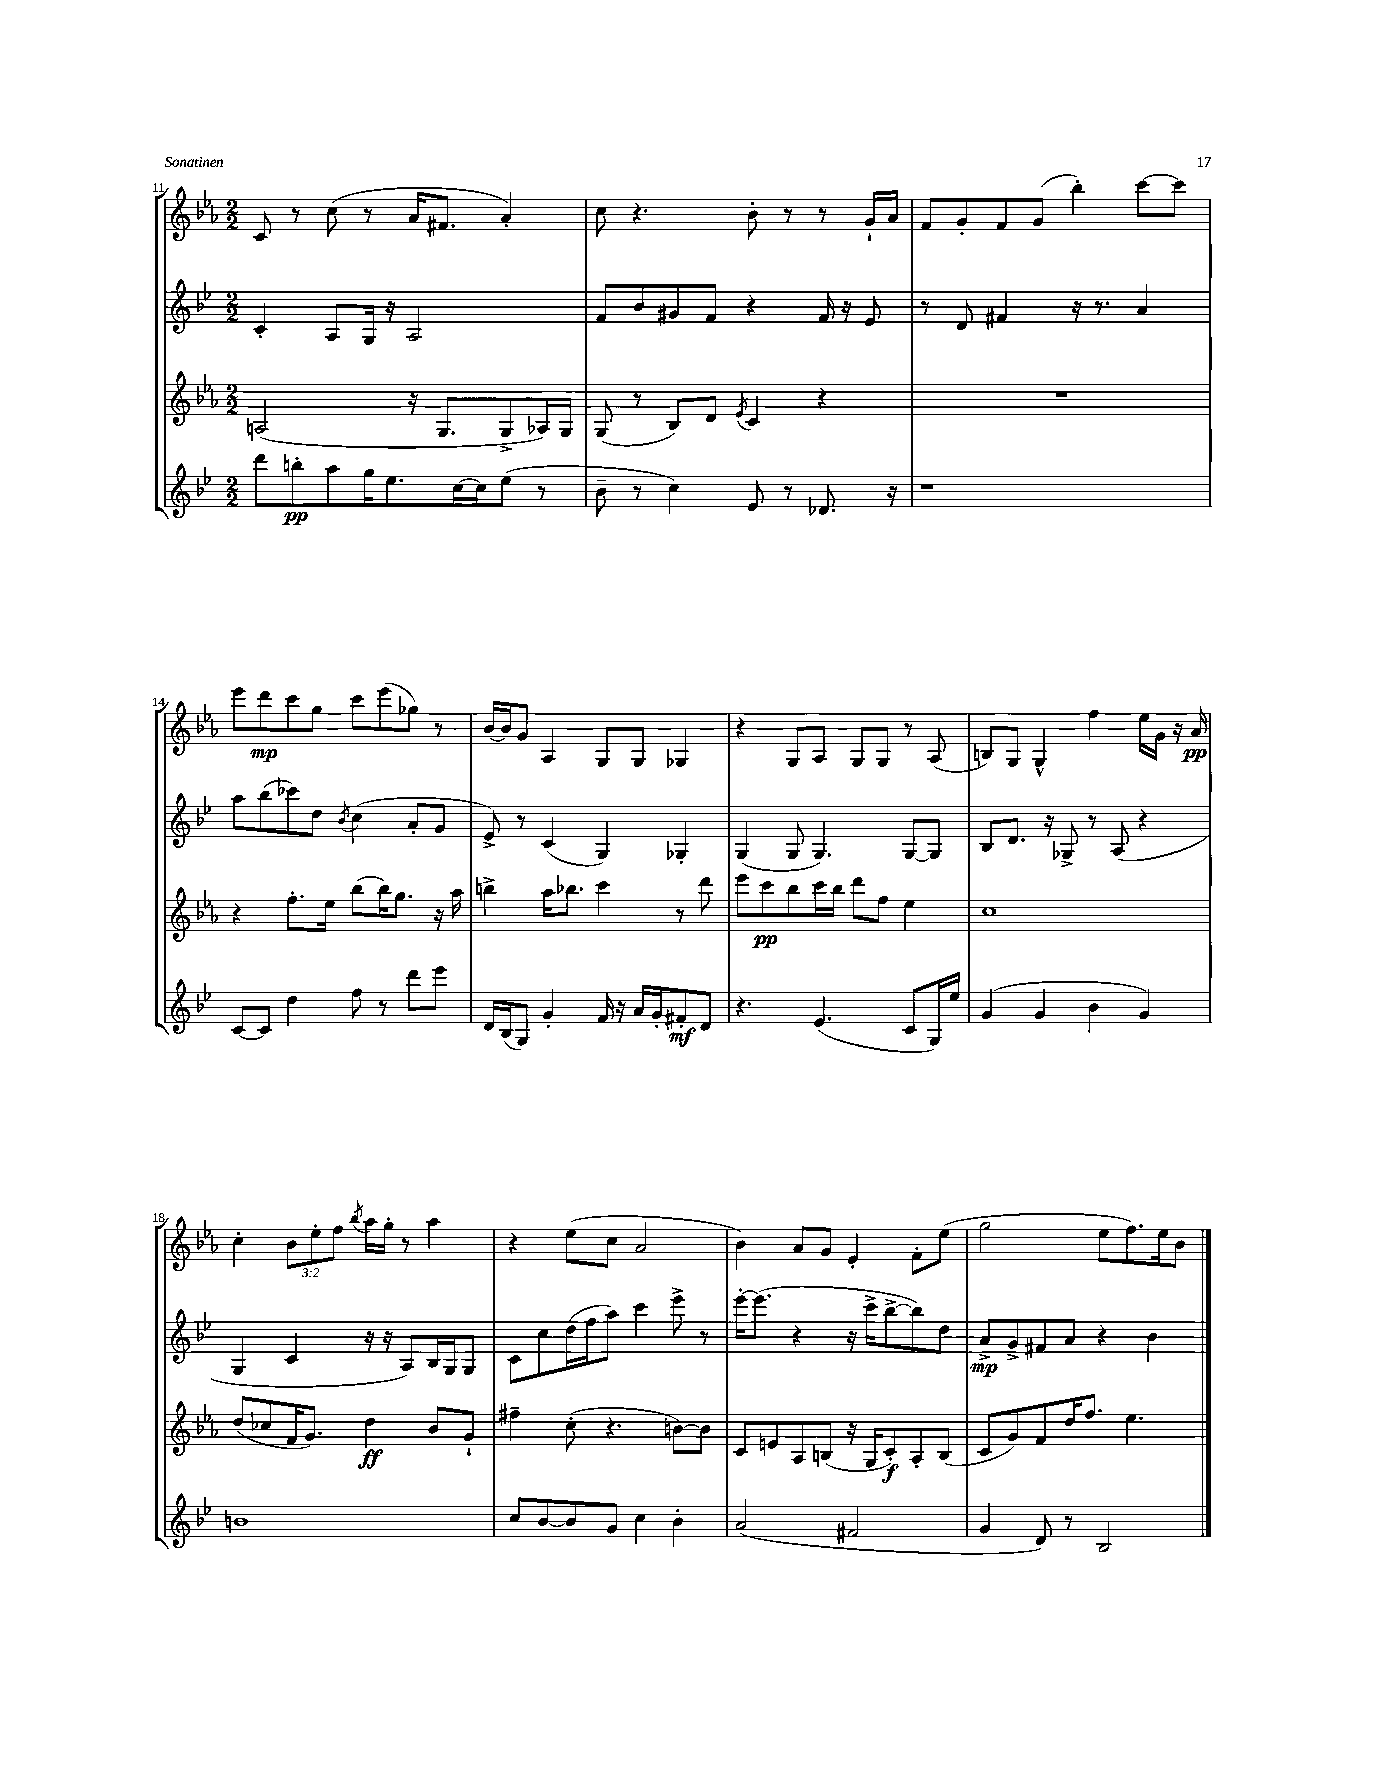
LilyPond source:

<<
\new StaffGroup <<
\new Staff = "s0" {
    \clef treble \key ees \major \numericTimeSignature \time 2/2 \override Staff.TupletNumber.text = #tuplet-number::calc-fraction-text
    c'8 r8 c''8( r8 aes'16 fis'8. aes'4-.) |
    c''8 r4. bes'8-. r8 r8 g'16-! aes'16 |
    f'8 g'8-. f'8 g'8( bes''4-.) c'''8~ c'''8 |
    ees'''8 d'''8\mp c'''8 g''8 c'''8 ees'''8( ges''8) r8 |
    bes'16~ bes'16 g'8 aes4 g8 g8 ges4 |
    r4 g8 aes8 g8 g8 r8 aes8( |
    b8) g8 g4-^ f''4 ees''16 g'16 r16 aes'16\pp |
    c''4-. \tuplet 3/2 { bes'8 ees''8-. f''8 } \acciaccatura { bes''8 } aes''16 g''16-. r8 aes''4 |
    r4 ees''8( c''8 aes'2 |
    bes'4) aes'8 g'8 ees'4-. f'8-. ees''8( |
    g''2 ees''8 f''8.) ees''16 bes'8 \bar "|." |
}
\new Staff = "s1" {
    \clef treble \key bes \major \numericTimeSignature \time 2/2
    c'4-. a8 g16 r16 a2 |
    f'8 bes'8 gis'8 f'8 r4 f'16 r16 ees'8 |
    r8 d'8 fis'4 r16 r8. a'4 |
    a''8 bes''8( ces'''8) d''8 \acciaccatura { bes'8 } c''4( a'8-. g'8 |
    ees'8->) r8 c'4( g4) ges4-. |
    g4( g8 g4.) g8~ g8 |
    bes8 d'8. r16 ges8-> r8 a8( r4 |
    g4 c'4 r16 r16 a8) bes16 g16 g8 |
    c'8 c''8 d''16( f''16 a''8) c'''4 ees'''8-> r8 |
    ees'''16~-. ees'''8.( r4 r16 c'''16-> bes''8~-> bes''8) d''8 |
    a'8->\mp g'8-> fis'8 a'8 r4 bes'4 \bar "|." |
}
\new Staff = "s2" {
    \clef treble \key ees \major \numericTimeSignature \time 2/2
    a2( r16 g8. g8-> aes16) g16 |
    g8( r8 bes8) d'8 \acciaccatura { ees'8 } c'4 r4 |
    R1 |
    r4 f''8.-. ees''16 bes''8( bes''16) g''8. r16 aes''16 |
    b''4-> aes''16 bes''8. c'''4 r8 d'''8 |
    ees'''8 c'''8\pp bes''8 c'''16 bes''16 d'''8 f''8 ees''4 |
    c''1 |
    d''8( ces''8 f'16 g'8.) d''4\ff bes'8 g'8-! |
    fis''4-- c''8-.( r4. b'8~) b'8 |
    c'8 e'8 aes8 b8( r16 g16 c'8-.\f) aes8-. b8( |
    c'8 g'8) f'8 d''16 f''8. ees''4. \bar "|." |
}
\new Staff = "s3" {
    \clef treble \key bes \major \numericTimeSignature \time 2/2
    d'''8 b''8-.\pp a''8 g''16 ees''8. c''16~ c''16 ees''8( r8 |
    bes'8-- r8 c''4) ees'8 r8 des'8. r16 |
    r1 |
    c'8~ c'8 d''4 f''8 r8 d'''8 ees'''8 |
    d'16 bes16( g8) g'4-. f'16 r16 a'16 g'16-. fis'8-.\mf d'8 |
    r4. ees'4.( c'8 g16) ees''16 |
    g'4( g'4 bes'4 g'4) |
    b'1 |
    c''8 bes'8~ bes'8 g'8 c''4 bes'4-. |
    a'2( fis'2 |
    g'4 d'8) r8 bes2 \bar "|." |
}
>>
>>
\layout { \context { \Score currentBarNumber = #11 } }
